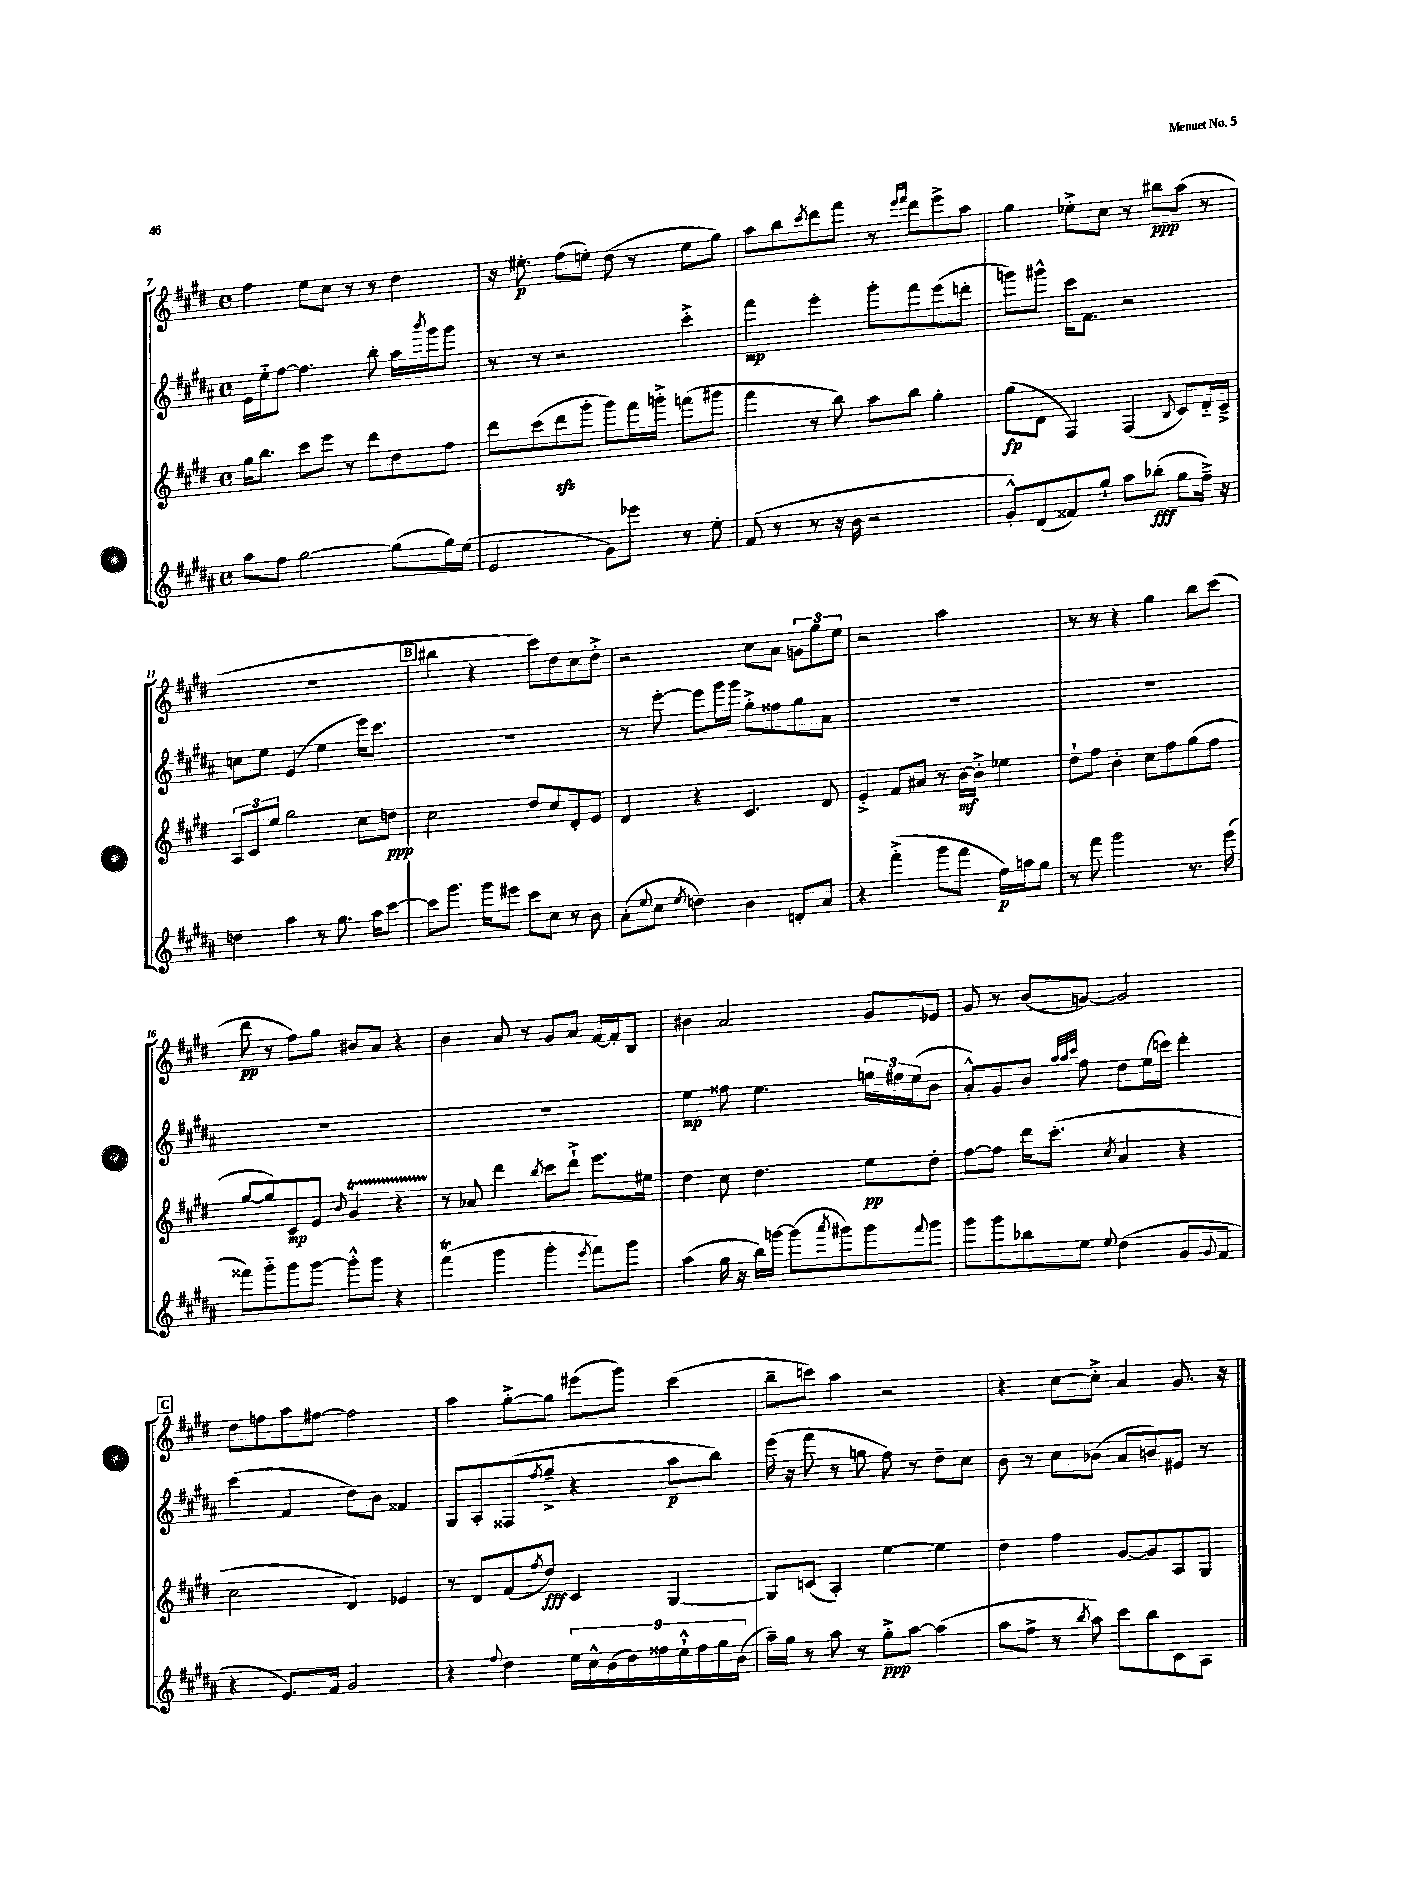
<<
\new StaffGroup <<
\new Staff = "s0" {
    \clef treble \key e \major \defaultTimeSignature \time 4/4
    fis''4 e''8 cis''8 r8 r8 dis''4 |
    r16 eis''8.-.\p fis''8( e''8-.) dis''8( r8 e''8 gis''8) |
    a''8 b''8 \acciaccatura { cis'''8 } dis'''8 fis'''8 r8 \grace { e'''16 fis'''16 } dis'''8 e'''8-> a''8 |
    gis''4 ees''8-.-> cis''8 r8 bis''8\ppp a''8( r8 |
    R1 |
    \mark \markup { \box "B" } bis''4 r4 cis'''8) dis''8 cis''8 dis''8-.-> |
    r2 cis''8 a'8 \tuplet 3/2 { g'8 gis''8 e''8 } |
    r2 a''2 |
    r8 r8 r4 gis''4 b''8 cis'''8( |
    dis'''8\pp r8 fis''8) gis''8 bis'8 a'8 r4 |
    b'4 a'8 r8 gis'8 a'8 fis'16~ fis'16-. b8 |
    bis'4 a'2 gis'8 ees'8 |
    gis'8 r8 b'8( g'8~) g'2 |
    \mark \markup { \box "C" } dis''8 f''8 a''8 fis''8~ fis''2 |
    a''4 gis''8~-.-> gis''8 eis'''8( gis'''8) cis'''4( |
    b''8-- c'''8) a''4 r2 |
    r4 cis''8~ cis''8-.-> a'4 gis'8. r16 \bar "|." |
}
\new Staff = "s1" {
    \clef treble \key b \major \defaultTimeSignature \time 4/4
    e'16 e''16-_ fis''8~ fis''4. b''8-. ais''16 \acciaccatura { b'''8 } gis'''16 gis'''8 |
    r8 r8 r2 cis'''4-.-> |
    fis'''4\mp e'''4-. gis'''8-. fis'''8 e'''8( d'''8-. |
    g'''8) gis'''8-^ cis'''16 fis'8. r2 |
    c''8 e''8 e'4( e''4 e'''16) cis'''8. |
    \mark \markup { \box "B" } R1 |
    r8 e'''8~-. e'''8 gis'''16 gis'''16 gis''8-.-> fisis''8 gis''8 ais'8 |
    R1 |
    R1 |
    R1 |
    R1 |
    e''4\mp fisis''8 e''4. \tuplet 3/2 { g''16 fis''16 e''16( } b'8 |
    ais'8-.-^) gis'8 b'8 \grace { ais''32 ais''32 cis'''32 } fis''8 dis''8 e''16( c'''16) dis'''4-. |
    \mark \markup { \box "C" } cis'''4( fis'4 dis''8) b'8 fisis'4 |
    gis8 ais8-. fisis8( \acciaccatura { fis''8 } gis''8---> r4 ais''8\p b''8) |
    e'''16( r16 fis'''8 r8 g''8 fis''8) r8 dis''8-- cis''8 |
    b'8 r8 cis''8 bes'8( ais'8 b'8) eis'8 r8 \bar "|." |
}
\new Staff = "s2" {
    \clef treble \key e \major \defaultTimeSignature \time 4/4
    gis''16 b''8. cis'''8 e'''8 r8 dis'''8 dis''8 fis''8 |
    dis'''8 cis'''8( dis'''8\sfz gis'''8-. gis'''8) fis'''16 g'''16-.-> f'''8( gis'''8 |
    fis'''4 r8 b''8) a''8 b''8 gis''4-. |
    gis''8\fp( dis'8 fis4) fis4( \appoggiatura { b8 } cis'8) dis'16-_ cis'16---> |
    \tuplet 3/2 { a8 cis'8 e''8 } gis''2 cis''8 d''8\ppp |
    \mark \markup { \box "B" } cis''2 dis''8 cis''8 dis'8-. e'8 |
    dis'4 r4 cis'4. dis'8 |
    e'4-.-> fis'8 ais'8 r8 b'16~\mf b'16-.-> ees''4 |
    dis''8-! fis''8 b'4-. cis''8 fis''8 gis''8( fis''8 |
    gis''8~ gis''8) cis'8\mp e'8 \appoggiatura { b'8 } gis'4\startTrillSpan r4 |
    r8\stopTrillSpan aes'8 dis'''4 \acciaccatura { b''8 } cis'''8 dis'''8-!-> e'''8. eis''16 |
    dis''4 cis''8 dis''4. e''8\pp dis''8-. |
    fis''8~ fis''8 dis'''16 cis'''8.-.( \acciaccatura { cis''8 } a'4 r4 |
    \mark \markup { \box "C" } cis''2 dis'4) ees'4 |
    r8 dis'8 fis'8( \acciaccatura { fis''8 } dis''8\fff) cis'4 gis4~ |
    gis8 c'8( a4-.) e''4~ e''4 |
    dis''4 fis''4 gis'8~ gis'8 a8 gis8 \bar "|." |
}
\new Staff = "s3" {
    \clef treble \key b \major \defaultTimeSignature \time 4/4
    ais''8 fis''8 gis''2~ gis''8( gis''16) e''16( |
    e'2 gis'8) ees'''8 r8 e''8-. |
    fis'8( r8 r8 r16 b'16 r2 |
    gis'8-.-^) dis'8( fisis'8) gis''8-! ais''8 bes''8-.\fff( gis''8 fis''16--->) r16 |
    d''4 ais''4 r8 gis''8. ais''16 cis'''8~ |
    \mark \markup { \box "B" } cis'''8 gis'''8. gis'''16 eis'''8 cis'''8 cis''8 r8 b'8 |
    ais'8-.( \appoggiatura { e''8 } cis''8 \acciaccatura { e''8 } d''4) b'4 d'8-. ais'8 |
    r4 fis'''4-.->( gis'''8 fis'''8 fis''16\p) a''16 gis''8 |
    r8 fis'''8 gis'''2 r8. e'''16( |
    fisis'''8) gis'''8-_ gis'''8 gis'''8~ gis'''8-.-^ gis'''8 r4 |
    fis'''4\trill( gis'''4 gis'''4-. \acciaccatura { e'''8 } fis'''8) gis'''8 |
    ais''4( gis''16 r16 b''16) g'''16~ g'''8( \acciaccatura { ais'''8 } gis'''8) gis'''8 \appoggiatura { fis'''8 } gis'''8 |
    gis'''8 gis'''8 bes''8 e''8 \appoggiatura { e''8 } dis''4( gis'8 \appoggiatura { gis'8 } fis'8 |
    \mark \markup { \box "C" } r4 e'8.) fis'16 gis'2 |
    r4 \appoggiatura { fis''8 } dis''4 \tuplet 9/8 { e''16 cis''16-^ b'16( dis''16) fisis''16 e''16-!-^ fisis''16 gis''16 b'16( } |
    ais''16--) gis''16 r8 ais''8 r8 gis''8-.->\ppp ais''8~ ais''4( |
    ais''8 fis''8-> r8 \acciaccatura { b''8 } ais''8) cis'''8 b''8 cis'8 ais8 \bar "|." |
}
>>
>>
\layout { \context { \Score currentBarNumber = #7 } }
